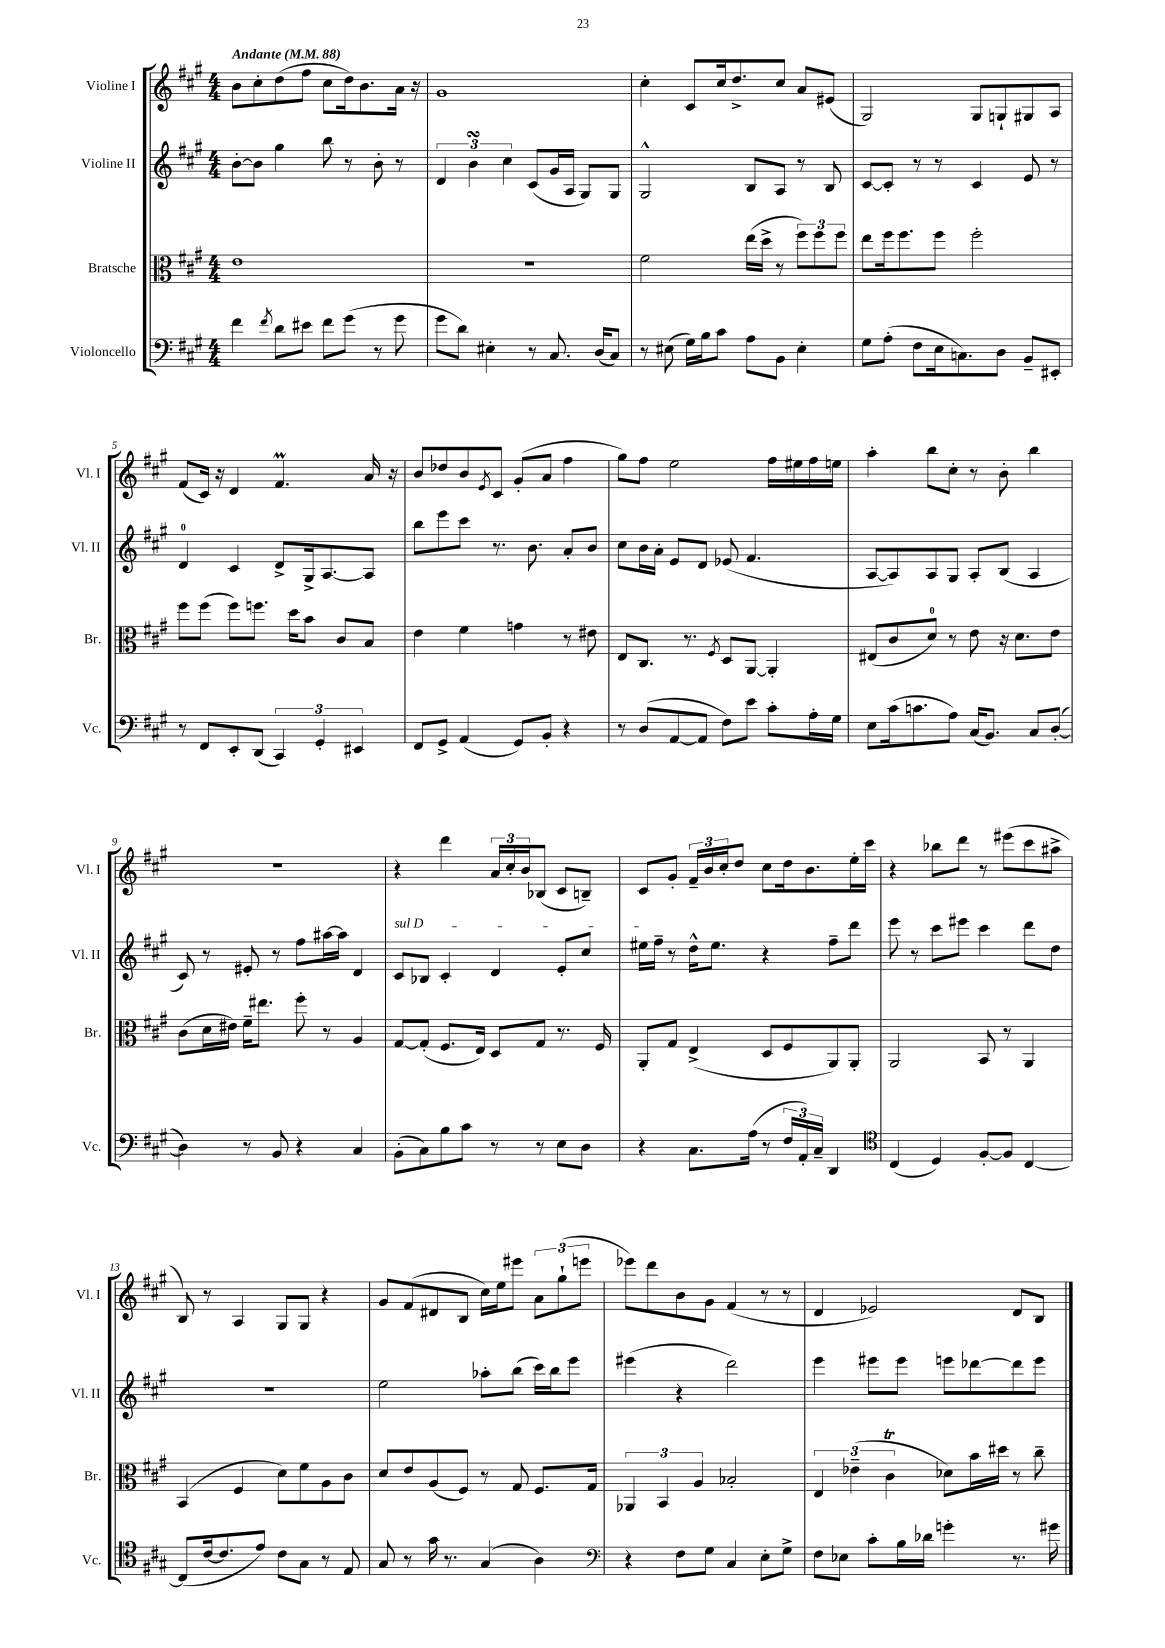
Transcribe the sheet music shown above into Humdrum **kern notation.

**kern	**kern	**kern	**kern
*part4	*part3	*part2	*part1
*staff4	*staff3	*staff2	*staff1
*I"Violoncello	*I"Bratsche	*I"Violine II	*I"Violine I
*I'Vc.	*I'Br.	*I'Vl. II	*I'Vl. I
*clefF4	*clefC3	*clefG2	*clefG2
*k[f#c#g#]	*k[f#c#g#]	*k[f#c#g#]	*k[f#c#g#]
*M4/4	*M4/4	*M4/4	*M4/4
*MM88	*MM88	*MM88	*MM88
=1	=1	=1	=1
!	!	!	!LO:TX:a:B:t=Andante
4f#\	1e	[8b'\L	8b\L
.	.	8b\J]	8cc#'\
8qf#/	.	.	.
8d\L	.	4gg#\	(8dd\
8e#X\J	.	.	8ff#\J
8f#\L	.	8bb\	8cc#\L
(8g#\J	.	8r	16dd\k)
.	.	.	8.b\
8r	.	8b'\	.
8g#\	.	8r	16a\Jk
.	.	.	16r
=2	=2	=2	=2
8g#\L	1r	6d/	1g#
8d\J)	.	.	.
.	.	6bsSSS\	.
4E#X'\	.	.	.
.	.	6cc#\	.
8r	.	(8c#/L	.
8.C#/	.	16g#/L	.
.	.	16A/JJ	.
.	.	8G#/L)	.
(16D/KL	.	.	.
8C#/J)	.	8G#/J	.
=3	=3	=3	=3
8r	2f#\	2G#^^/	4cc#'\
(8E#X\	.	.	.
16G#\LL)	.	.	8c#/L
16B\J	.	.	.
8c#\J	.	.	16cc#/k
.	.	.	8.dd^/
8A\L	(16ee\LL	8B/L	.
.	16dd^\JJ	.	.
8BB\J	8r	8A/J	8cc#/J
4E#'\	12ff#\L)	8r	8a/L
.	12ff#\	.	.
.	.	8B/	(8e#X/J
.	12ff#\J	.	.
=4	=4	=4	=4
8G#\L	8ee\L	[8c#/L	2G#/)
(8A'\J	16ff#\k	8c#'/J]	.
.	8.ff#\	.	.
8F#\L	.	8r	.
16E\k	8ff#\J	8r	.
8.Cn\)	.	.	.
.	2ff#'\	4c#/	8G#/L
8D\J	.	.	8Gn`/
8BB~/L	.	8e/	8G#X/
8EE#X'/J	.	8r	8A/J
!!LO:LB:g=z
=5	=5	=5	=5
8r	8ff#\L	4d/	(8f#/L
8FF#/L	(8ff#\J	.	16c#/Jk)
.	.	.	16r
8EE'/	8ff#\L)	4c#/	4d/
(8DD/J	8.ffn\J	.	.
6CC#/)	.	8d^/L	4.f#M/
.	16dd\KL	.	.
.	8b\J	16G#^/k	.
6GG#'/	.	.	.
.	.	[8.A/	.
.	8c#/L	.	.
6EE#X/	.	.	.
.	8B/J	8A/J]	16a/
.	.	.	16r
=6	=6	=6	=6
8FF#/L	4e\	8bb\L	8b/L
8GG#^/J	.	8eee\	8dd-X/
(4AA/	4f#\	8ccc#\J	8b/
.	.	.	8qe/
.	.	8.r	8c#/J
8GG#/L)	4gn\	.	(8g#'/L
.	.	8.b\	.
8BB'/J	.	.	8a/J
4r	8r	8a'/L	4ff#\
.	8e#X\	8b/J	.
=7	=7	=7	=7
8r	8E/L	8cc#\L	8gg#\L)
(8D/L	8.C#/J	16b\L	8ff#\J
.	.	16a'\JJ	.
[8AA/	.	8e/L	2ee\
.	8.r	.	.
8AA/J]	.	8d/J	.
.	8qF#/	.	.
8F#\L)	8D/L	(8e-X/	.
8e\J	[8AA/J	4.f#/	.
8c#'\L	4AA'/]	.	16ff#\LL
.	.	.	16ee#X\
16A'\L	.	.	16ff#\
16G#\JJ	.	.	16een\JJ
=8	=8	=8	=8
8E\L	(8E#X/L	[8A/L	4aa'\
(16c#\k	8c#/	8A/])	.
8.cn\	.	.	.
.	8d/J)	8A/	8bb\L
8A\J)	8r	8G#/J	8cc#'\J
(16C#/KL	8e\	8A'/L	8r
8.BB/J)	.	.	.
.	16r	(8B/J	8b'\
.	8.d\L	.	.
8C#/L	.	4A/	4bb\
([8D'/J	8e\J	.	.
!!LO:LB:g=z
=9	=9	=9	=9
4D\])	(8c#\L	8c#/)	1r
.	16d\L	8r	.
.	16e#X\JJ)	.	.
8r	16f#~\KL	8e#X'/	.
.	8.ee#X\J	.	.
8BB/	.	8r	.
4r	8ff#'\	8ff#\L	.
.	8r	[16aa#X\L	.
.	.	16aa#\JJ]	.
4C#/	4A/	4d/	.
=10	=10	=10	=10
!	!	!LO:TX:a:i:t=sul D	!
(8BB'\L	[8G#/L	8c#/L	4r
8C#\)	(8G#'/J]	8B-X/J	.
8B\	8.F#/L	4c#'/	4ddd\
8c#\J	.	.	.
.	16E/Jk)	.	.
8r	8D/L	4d/	24a/LL
.	.	.	24cc#'/
.	.	.	24b/J
8r	8G#/J	.	(8B-X/J
8E\L	8.r	8e'/L	8c#/L
8D\J	.	8cc#/J	8Bn~/J)
.	16F#/	.	.
=11	=11	=11	=11
4r	8AA'/L	16ee#X\LL	8c#/L
.	.	16ff#~\JJ	.
.	8G#/J	8r	8g#'/J
8.C#\L	(4E^/	16dd^^\KL	24f#~/LL
.	.	.	24b/
.	.	8.ee#\J	.
.	.	.	24cc#'/J
.	.	.	8dd/J
(16A\Jk	.	.	.
8r	8D/L	4r	8cc#\L
24F#/LL	8F#/	.	16dd\k
24AA'/)	.	.	.
.	.	.	8.b\
24C#~/JJ	.	.	.
4DD/	8AA/)	8ff#~\L	.
.	8AA'/J	8ddd\J	16ee'\L
.	.	.	16ccc#\JJ
=12	=12	=12	=12
*clefC4	*	*	*
(4C#/	2AA/	8eee\	4r
.	.	8r	.
4D/)	.	8ccc#\L	8bb-X\L
.	.	8eee#X\J	8ddd\J
[8F#'/L	8BB/	4ccc#\	8r
8F#/J]	8r	.	(8eee#X\L
[4C#/	4AA/	8ddd\L	8ccc#\
.	.	8dd\J	8aa#X^\J
!!LO:LB:g=z
=13	=13	=13	=13
(8C#/L]	(4BB/	1r	8B/)
[16c#/k	.	.	8r
8.c#/]	.	.	.
.	4F#/	.	4A/
8e/J)	.	.	.
8c#\L	8d\L)	.	8G#/L
8G#\J	8f#\	.	8G#/J
8r	8A\	.	4r
8E/	8c#\J	.	.
=14	=14	=14	=14
8G#/	8d/L	2ee\	8g#/L
8r	8e/	.	(8f#/
16g#\	(8A/	.	8d#X/
8.r	.	.	.
.	8F#/J)	.	8B/J
(4G#/	8r	8aa-X'\L	16cc#\LL)
.	.	.	16ee\J
.	8G#/	(8bb\J	8eee#X\J
4A\)	8.F#/L	16ccc#\LL)	12a\L
.	.	16bb\J	.
.	.	.	(12gg#`\
.	.	8eee\J	.
.	.	.	12eeen\J
.	16G#/Jk	.	.
=15	=15	=15	=15
*clefF4	*	*	*
4r	6AA-X/	(4eee#X\	8eee-X\L)
.	.	.	8ddd\
.	6BB/	.	.
8F#\L	.	4r	8b\
.	6A/	.	.
8G#\J	.	.	8g#\J
4C#/	2B-X'/	2ddd\)	(4f#/
8E'\L	.	.	8r
8G#^\J	.	.	8r
=16	=16	=16	=16
8F#\L	6E/	4eee\	4d/
8E-X\J	.	.	.
.	(6e-X~\	.	.
8c#'\L	.	8eee#X\L	2e-X/)
.	6c#t\	.	.
16B\L	.	8eee#\J	.
16d-X\JJ	.	.	.
4gn'\	8d-X\L)	8eeen\L	.
.	16b\L	[8ddd-X\	.
.	16dd#X\JJ	.	.
8.r	8r	8ddd-\]	8d/L
.	8cc#~\	8eee\J	8B/J
16g#X\	.	.	.
==	==	==	==
*-	*-	*-	*-
